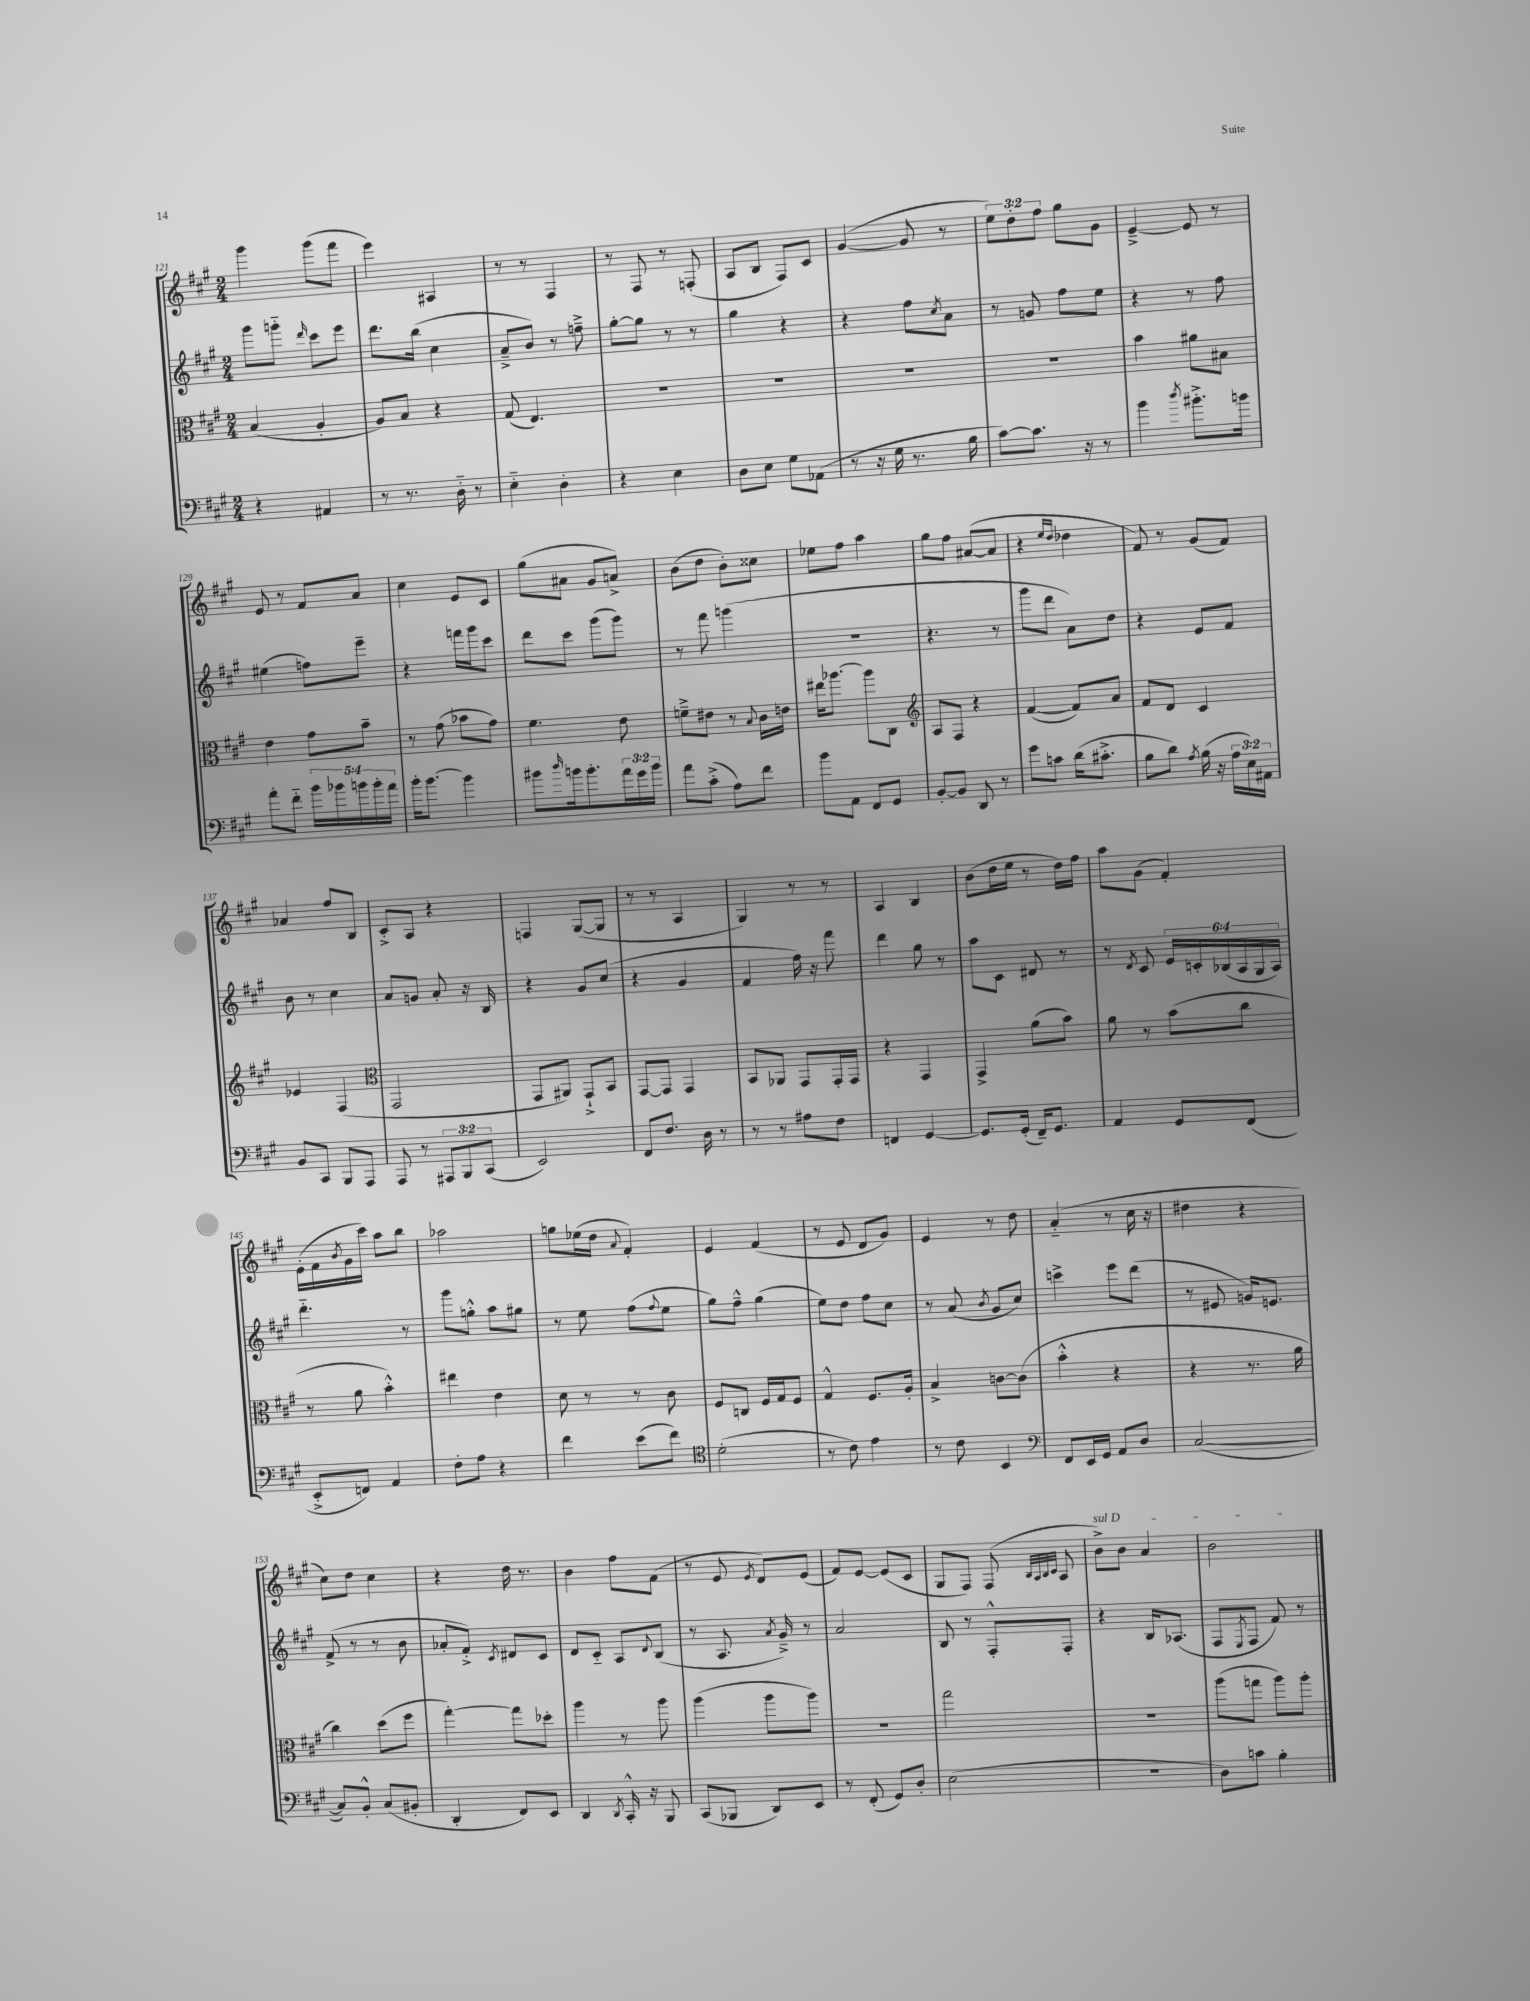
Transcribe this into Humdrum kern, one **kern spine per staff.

**kern	**kern	**kern	**kern
*staff4	*staff3	*staff2	*staff1
*clefF4	*clefC3	*clefG2	*clefG2
*k[f#c#g#]	*k[f#c#g#]	*k[f#c#g#]	*k[f#c#g#]
*M2/4	*M2/4	*M2/4	*M2/4
4r	(4B/	8ggg#\L	4ggg#\
.	.	8ggg'~\J	.
.	.	16qqddd/	.
4AA#/	4A'/	8ccc#\L	(8ggg#\L
.	.	8eee\J	8fff#\J
=	=	=	=
8r	8A/L)	8.ddd\L	4eee\)
8.r	8B/J	.	.
.	.	(16bb\Jk	.
.	4r	4cc#\	4A#/
16D'~\	.	.	.
8r	.	.	.
=	=	=	=
4E'~\	(8G#/	8a~^/L	8r
.	4.E/)	8b/J)	8r
4D'\	.	8r	4F#/
.	.	8ff~^\	.
=	=	=	=
4r	2r	[8gg#'\L	8r
.	.	8gg#\]J	8F#/
4E\	.	8r	8r
.	.	8r	(8F'/
=	=	=	=
8D\L	2r	4gg#\	8A/L
8E\J	.	.	8B/J
8G#\L	.	4r	8F#/L)
(8AA-\J	.	.	8c#/J
=	=	=	=
8r	2r	4r	([4g#/
16r	.	.	.
16G#\	.	.	.
8.r	.	8ff#\L	8g#/]
.	.	8qcc#/	.
.	.	8a\J	8r
16B\	.	.	.
=	=	=	=
[8c#\L)	2r	8r	12ee\L)
.	.	.	12dd'\
8.c#\]J	.	8g/	.
.	.	.	12ff#\J
.	.	8ff#\L	8gg#\L
16r	.	.	.
8r	.	8ee\J	8g#\J
=	=	=	=
4b\	4b\	4r	[4e~^/
8qdd/	.	.	.
8.b#'^\L	8a#\L	8r	8e/]
.	8B#\J	8ff#\	8r
16b\Jk	.	.	.
=	=	=	=
8a'\L	4e\	(4ee#\	8e/
8f#'~\J	.	.	8r
20b\LL	8g#\L	8ff\L)	8f#/L
20b-\	.	.	.
20b\	.	.	.
.	8b~\J	8eee~\J	8a/J
20b'\	.	.	.
20a\JJ	.	.	.
=	=	=	=
16b'\LK	8r	4r	4cc#\
[8.b\J	.	.	.
.	(8g#\	.	.
4b\]	8b-\L	16fff\LL	8e/L
.	.	16ggg#\J	.
.	8g#\J)	8ccc#\J	8c#/J
=	=	=	=
8b#\L	4.f#\	8ddd\L	(8gg#\L
16qqdd/	.	.	.
16b\k	.	8ccc#\J	8a#\J
8.b'\	.	.	.
.	.	(8ggg#\L	8g#/L
24a\L	8e\	8ggg#\J)	8a^/J)
24g#\	.	.	.
24b\JJ	.	.	.
=	=	=	=
8a\L	8f~^\L	8r	(8b\L
(8c#'^\J	8e#\J	8fff#\	8dd\J
8A\L)	8r	(4ggg\	8b'\L)
.	8qqB/	.	.
8f#\J	16c#\LL	.	8cc##\J
.	16e\JJ	.	.
=	=	=	=
8b\L	16ee#\LK	2r	8ee-\L
.	[8.aa-\J	.	.
8AA\J	.	.	8ff#\J
8FF#/L	8aa-\]L	.	4aa\
8GG#/J	8C#\J	.	.
=	=	=	=
*	*clefG2	*	*
[8BB'/L	8A/L	4.r	8gg#\L
8BB/]J	8F#/J	.	8ff#\J
8DD/	4r	.	([8a#/L
8r	.	8r	8a#/]J
=	=	=	=
8g#\L	([4f#/	8ggg#\L	4r
8c\J	.	8ddd\J	.
.	.	.	16qqee/LL
.	.	.	16qqdd/JJ
(16d\LK	8f#/]L)	8a\L)	4dd-\
8.c#'^\J	.	.	.
.	8a/J	8dd\J	.
=	=	=	=
8B\L	8f#/L	4r	8f#/)
8d\J)	8d/J	.	8r
8qA/	.	.	.
(16B\	4c#/	8e/L	(8g#/L
16r	.	.	.
24A\LL	.	8f#/J	8f#/J)
24E\)	.	.	.
24AA#\JJ	.	.	.
=	=	=	=
8BB/L	4e-/	8b\	4a-/
8CC#/J	.	8r	.
8BBB/L	(4F#/	4cc#\	8ff#/L
8AAA/J	.	.	8B/J
=	=	=	=
*	*clefC3	*	*
8AAA/	2GG#/	8a/L	8c#'^/L
8r	.	8g/J	8A/J
12AAA#/L	.	8a'/	4r
12BBB/	.	.	.
.	.	16r	.
(12CC#/J	.	.	.
.	.	16B/	.
=	=	=	=
2EE/)	8GG#/L	4r	4F/
.	8AA#/J)	.	.
.	8GG#`^/L	8g#/L	([8G#/L
.	8BB/J	(8cc#/J	8G#/]J
=	=	=	=
8FF#/L	[8GG#/L	4r	8r
8.F#/J	8GG#/]J	.	8r
.	4GG#/	4g#/	4A/
16D\	.	.	.
8r	.	.	.
=	=	=	=
8r	8BB/L	4f#/	4G#/)
8r	8AA-/J	.	.
8A#\L	8GG#/L	16ff#\)	8r
.	.	16r	.
8F#\J	16GG#'/L	8fff#\	8r
.	16GG#/JJ	.	.
=	=	=	=
4FF/	4r	4ddd\	4A/
[4GG#/	4GG#/	8gg#\	4B/
.	.	8r	.
=	=	=	=
8.GG#/]L	4GG#^/	8aa\L	(8b\L
.	.	8c#\J	16dd\L
(16GG#'/Jk	.	.	16ee\JJ
16FF#~/LK)	(8a\L	8d#/	8r
8.GG#/J	.	.	.
.	8b\J)	8r	16dd\LL)
.	.	.	16ff#\JJ
=	=	=	=
4AA/	8a\	8r	8aa\L
.	.	8qd/	.
.	8r	8c#/	(8g#\J
8GG#/L	(8b\L	24e/LL	4f#'/)
.	.	24c'/	.
.	.	(24B-/	.
(8FF#/J	8cc#\J	24A/	.
.	.	24G#/	.
.	.	24A/JJ)	.
=	=	=	=
8EE'^/L	8r	4.ddd'~\	(16e'\LL
.	.	.	16f#\
.	.	.	8qb/
8FF/J)	8a\	.	16g#\
.	.	.	16ccc#\JJ)
4AA/	4b'^^\)	.	8aa\L
.	.	8r	8bb\J
=	=	=	=
8F#'\L	4ee#\	8ggg#\L	2aa-\
8A\J	.	8gg'^^\J	.
4r	4e\	8aa\L	.
.	.	8gg#\J	.
=	=	=	=
4f#\	8d\	8r	8gg\L
.	8r	8ee\	(16ee-\L
.	.	.	16dd\JJ
.	.	.	8qqa/
(8e\L	8r	(8ff#\L	4f#'/)
.	.	8qqff#/	.
8f#\J)	8c#\	8ee\J	.
=	=	=	=
*clefC4	*	*	*
(2d'\	8F#/L	8gg#\L)	4e/
.	8C/J	8ff#~^^\J	.
.	16F#/LL	(4gg#\	(4f#/
.	16G#/J	.	.
.	8F#/J	.	.
=	=	=	=
8r	4G#^^/	8ee\L)	8r
8c#\)	.	8dd\J	8e/
4e\	8.F#/L	8ff#\L	8d/L
.	.	8cc#\J	8g#/J)
.	16A'/Jk	.	.
=	=	=	=
8r	4B^/	8r	4e/
8c#\	.	(8a/	.
.	.	8qb/	.
4BB/	[8c\L	8g#/L	8r
.	(8c\]J	8cc#/J)	8dd\
=	=	=	=
*clefF4	*	*	*
8FF#/L	4b'^^\	4ccc^\	(4a'~/
16EE/L	.	.	.
16GG#/JJ	.	.	.
8AA/L	4r	8eee\L	8r
8D/J	.	(8ddd\J	16cc#\
.	.	.	16r
=	=	=	=
([2C#/	4r	8r	4dd#\
.	.	8e#/	.
.	8.r	16g/LK)	4r
.	.	8.e/J	.
.	16a\	.	.
=	=	=	=
8C#/]L)	4cc#\)	(8f#^/	8cc#\L)
8BB'^^/J	.	8r	8dd\J
(8C#/L	(8dd\L	8r	4cc#\
8BB#'/J	8ff#\J	8b\	.
=	=	=	=
4DD'/	[4gg#'\)	8a-'/L	4r
.	.	8f#'^/J)	.
.	.	8qc#/	.
8FF#/L)	8gg#\]L	8d#/L	16dd\
.	.	.	8.r
8EE/J	8dd-'\J	8c#/J	.
=	=	=	=
4DD/	4aa\	8d/L	4b\
.	.	8c#'~/J	.
8qDD/	.	.	.
16CC#'^^/	8r	8A/L	8ff#\L
16r	.	.	.
.	.	8qqd/	.
8BBB/	8aa\	(8B/J	(8f#\J
=	=	=	=
(8CC#/L	(4aa\	8r	8r
8BBB-/J	.	8.A/	8e/
.	.	.	8qe/
8DD/L)	8aa\L	.	8d/L)
.	.	8qa/	.
.	.	16g#~^/)	.
8EE/J	8aa\J)	8r	(8e/J
=	=	=	=
8r	2r	2a/	8f#/L)
(8FF#'/	.	.	[8e/J
8GG#/L)	.	.	(8e/]L
8D'/J	.	.	8c#/J
=	=	=	=
(2E\	2gg#\	8B/	8G#/L
.	.	8r	8F#/J)
.	.	8F#'^^/L	(8F#/
.	.	.	32qqB/LLL
.	.	.	32qqA/
.	.	.	32qqB/
.	.	.	32qqc#/JJJ
.	.	8F#'/J	8A/
=	=	=	=
2r	2r	4r	8b^\L)
.	.	.	8b\J
.	.	16B/LK	4a/
.	.	(8.A-/J	.
=	=	=	=
8D\L)	(8aa\L	8F#/L	2b\
.	.	8qE/	.
8c\J	8gg\J	8F#/J	.
4B'\	8aa\L)	8f#/)	.
.	8aa'\J	8r	.
==	==	==	==
*-	*-	*-	*-
